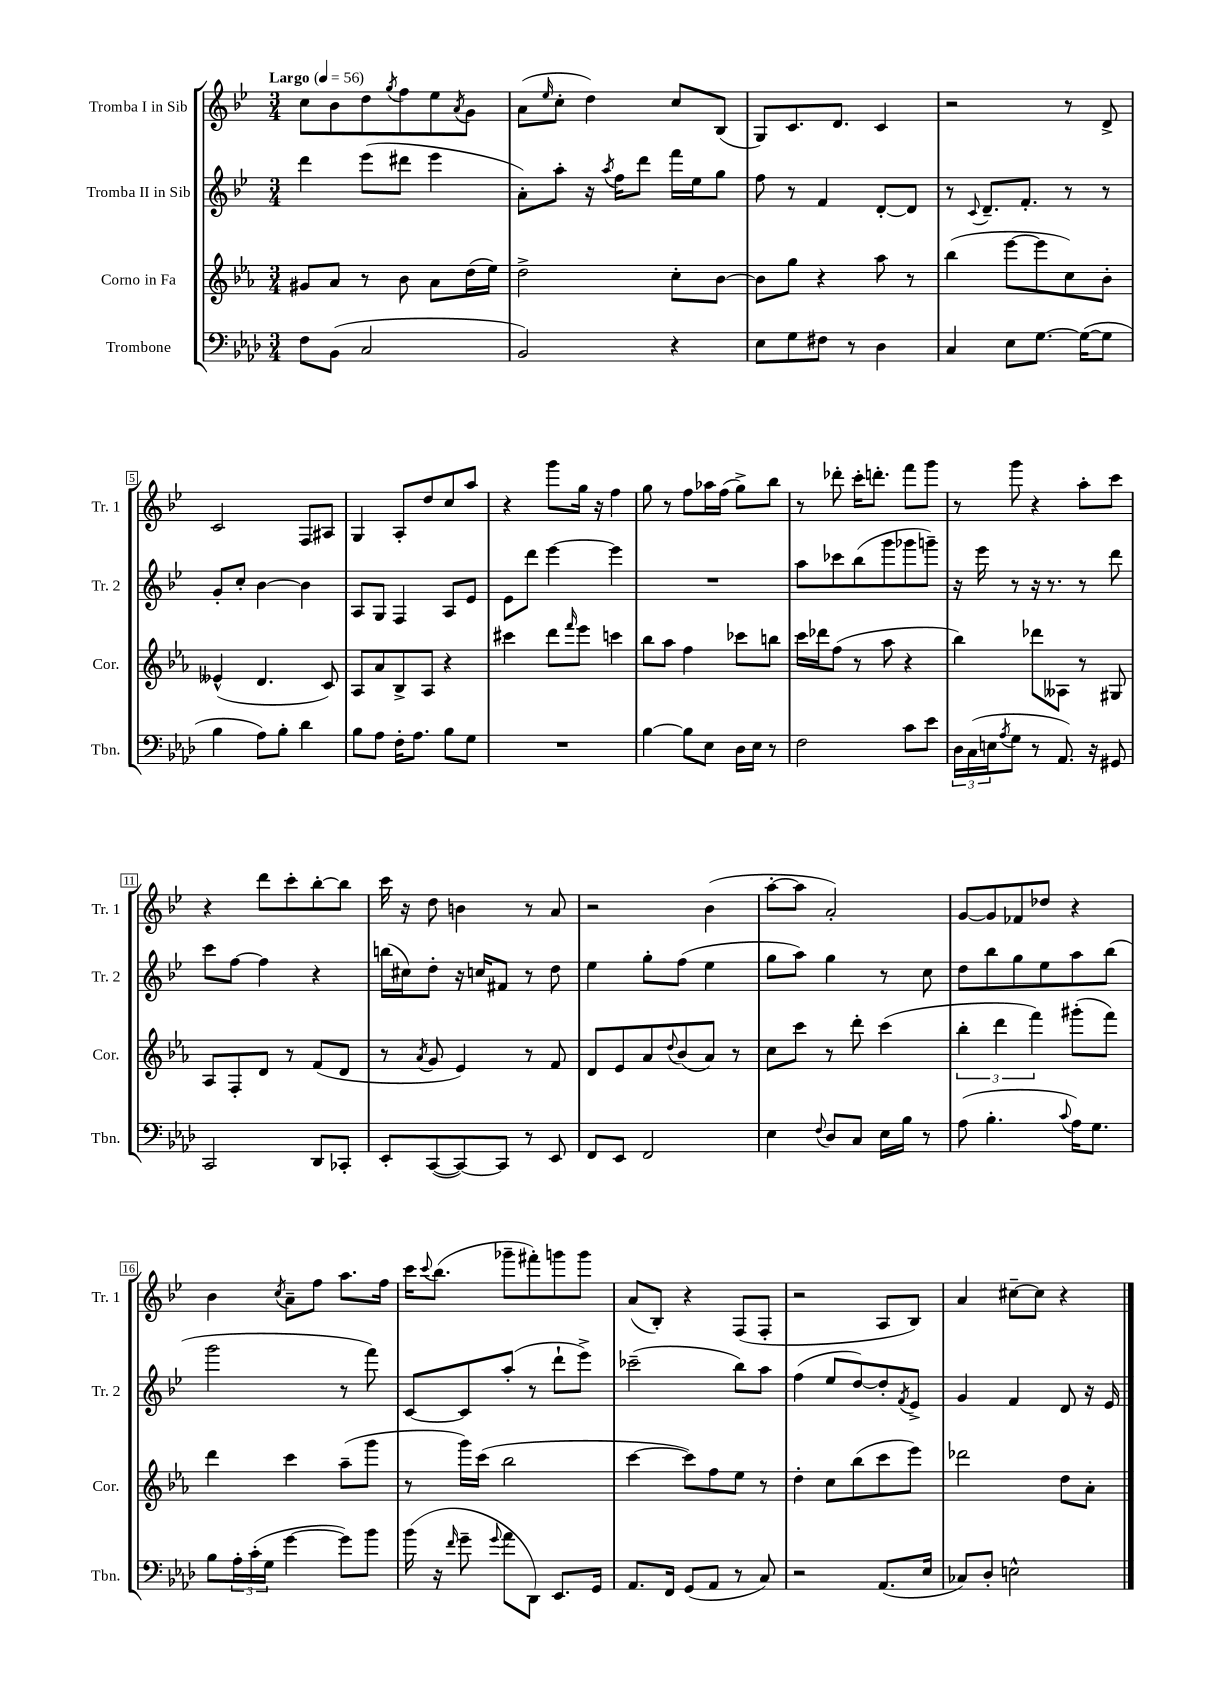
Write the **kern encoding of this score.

**kern	**kern	**kern	**kern
*staff4	*staff3	*staff2	*staff1
*clefF4	*clefG2	*clefG2	*clefG2
*k[b-e-a-d-]	*k[b-e-a-]	*k[b-e-]	*k[b-e-]
*M3/4	*M3/4	*M3/4	*M3/4
*MM56	*MM56	*MM56	*MM56
8F	8g#	4ddd	8cc
(8BB-	8a-	.	8b-
2C	8r	(8eee-	8dd
.	.	.	8qgg
.	8b-	8ddd#	8ff
.	8a-	4eee-	8ee-
.	.	.	8qa
.	(16dd	.	8g
.	16ee-)	.	.
=	=	=	=
2BB-)	2dd^	8a')	(8a
.	.	.	16qqee-
.	.	8aa'	8cc'
.	.	16r	4dd)
.	.	8qaa	.
.	.	16ff	.
.	.	8ddd	.
4r	8cc'	16fff	8cc
.	.	16ee-	.
.	[8b-	8gg	(8B-
=	=	=	=
8E-	8b-]	8ff	8G)
8G	8gg	8r	8.c
8F#	4r	4f	.
.	.	.	8.d
8r	.	.	.
4D-	8aa-	[8d'	4c
.	8r	8d]	.
=	=	=	=
4C	(4bb-	8r	2r
.	.	8qqc	.
.	.	8.d~	.
8E-	[8eee-	.	.
.	.	8.f'	.
[8.G	8eee-]	.	.
.	8cc)	8r	8r
(16G_	.	.	.
8G]	8b-'	8r	8d^
=	=	=	=
4B-	(4e--^^	8g'	2c
.	.	8cc'	.
8A-)	4.d	[4b-	.
8B-'	.	.	.
4d-	.	4b-]	8F
.	8c)	.	8A#
=	=	=	=
8B-	8A-	8A	4G
8A-	8a-	8G	.
16F'	8B-^	4F	8A'
8.A-	.	.	.
.	8A-	.	8dd
8B-	4r	8A	8cc
8G	.	8e-	8aa
=	=	=	=
2.r	4ccc#	8e-	4r
.	.	8ddd	.
.	8ddd	[4eee-	8ggg
.	16qqfff	.	.
.	8eee-	.	16gg
.	.	.	16r
.	4ccc	4eee-]	4ff
=	=	=	=
[4B-	8bb-	2.r	8gg
.	8aa-	.	8r
8B-]	4ff	.	8ff
8E-	.	.	16aa-
.	.	.	(16ff
16D-	8ccc-	.	8gg^)
16E-	.	.	.
8r	8bb	.	8bb-
=	=	=	=
2F	16ccc	8aa	8r
.	16ddd-	.	.
.	(8ff	8ccc-	8ddd-'
.	8r	(8bb-	16ccc'
.	.	.	8.ddd'
.	8aa-	8ggg	.
8c	4r	8ggg-	8fff
8e-	.	8ggg~)	8ggg
=	=	=	=
24D-	4bb-)	16r	8r
(24C	.	.	.
.	.	16eee-	.
24E	.	.	.
8qA-	.	.	.
8G	.	8r	8ggg
8r	8ddd-	16r	4r
.	.	8.r	.
8.AA-)	8A--	.	.
.	8r	8r	8aa'
16r	.	.	.
8GG#	8G#	8ddd	8ccc
=	=	=	=
2CC	8A-	8ccc	4r
.	8F'	[8ff	.
.	8d	4ff]	8ddd
.	8r	.	8ccc'
8DD-	(8f	4r	[8bb-'
8CC-'	8d	.	8bb-]
=	=	=	=
8EE-'	8r	(16bb	16ccc
.	.	16cc#)	16r
.	8qa-	.	.
([8CC	8g	8dd'	8dd
8CC_)	4e-)	16r	4b
.	.	16cc	.
8CC]	.	8f#	.
8r	8r	8r	8r
8EE-	8f	8dd	8a
=	=	=	=
8FF	8d	4ee-	2r
8EE-	8e-	.	.
2FF	8a-	8gg'	.
.	8qqdd	.	.
.	(8b-	(8ff	.
.	8a-)	4ee-	(4b-
.	8r	.	.
=	=	=	=
4E-	8cc	8gg	[8aa'
.	8ccc	8aa)	8aa]
8qqF	.	.	.
8D-	8r	4gg	2a')
8C	8ddd'	.	.
16E-	(4ccc	8r	.
16B-	.	.	.
8r	.	8cc	.
=	=	=	=
(8A-	6bb-'	8dd	[8g
4.B-'	.	8bb-	8g]
.	6ddd	.	.
.	.	8gg	8f-
.	6fff)	.	.
.	.	8ee-	8dd-
8qqc	.	.	.
16A-)	(8ggg#'	8aa	4r
8.G	.	.	.
.	8fff)	(8bb-	.
=	=	=	=
8B-	4ddd	2ggg	4b-
24A-'	.	.	.
(24c'	.	.	.
24G	.	.	.
.	.	.	8qcc
[4g	4ccc	.	8a~
.	.	.	8ff
8g])	(8aa-~	8r	8.aa
8b-	8ggg	8fff)	.
.	.	.	16ff
=	=	=	=
(16b-	8r	[8c	16ccc
.	.	.	8qqccc
16r	.	.	(8.bb-
16qqf	.	.	.
8g~	16ggg)	8c]	.
.	(16ccc	.	.
8qqg	.	.	.
8a-	2bb-	(8aa'	8ggg-~
8DD-)	.	8r	8fff#')
8.EE-	.	8ddd`	8ggg
.	.	8eee-^)	8ggg
16GG	.	.	.
=	=	=	=
8.AA-	[4ccc	(2ccc-~	(8a
.	.	.	8B-')
16FF	.	.	.
(8GG	8ccc])	.	4r
8AA-	8ff	.	.
8r	8ee-	8bb-)	(8F
8C)	8r	8aa	8F'
=	=	=	=
2r	4dd'	(4ff	2r
.	8cc	8ee-	.
.	(8bb-	[8dd)	.
(8.AA-	8ccc	8dd']	8A
.	.	8qf	.
.	8eee-)	8e-^	8B-)
16E-	.	.	.
=	=	=	=
8C-)	2ddd-	4g	4a
8D-'	.	.	.
2E^^	.	4f	[8cc#~
.	.	.	8cc#]
.	8dd	8d	4r
.	8a-'	16r	.
.	.	16e-	.
==	==	==	==
*-	*-	*-	*-
